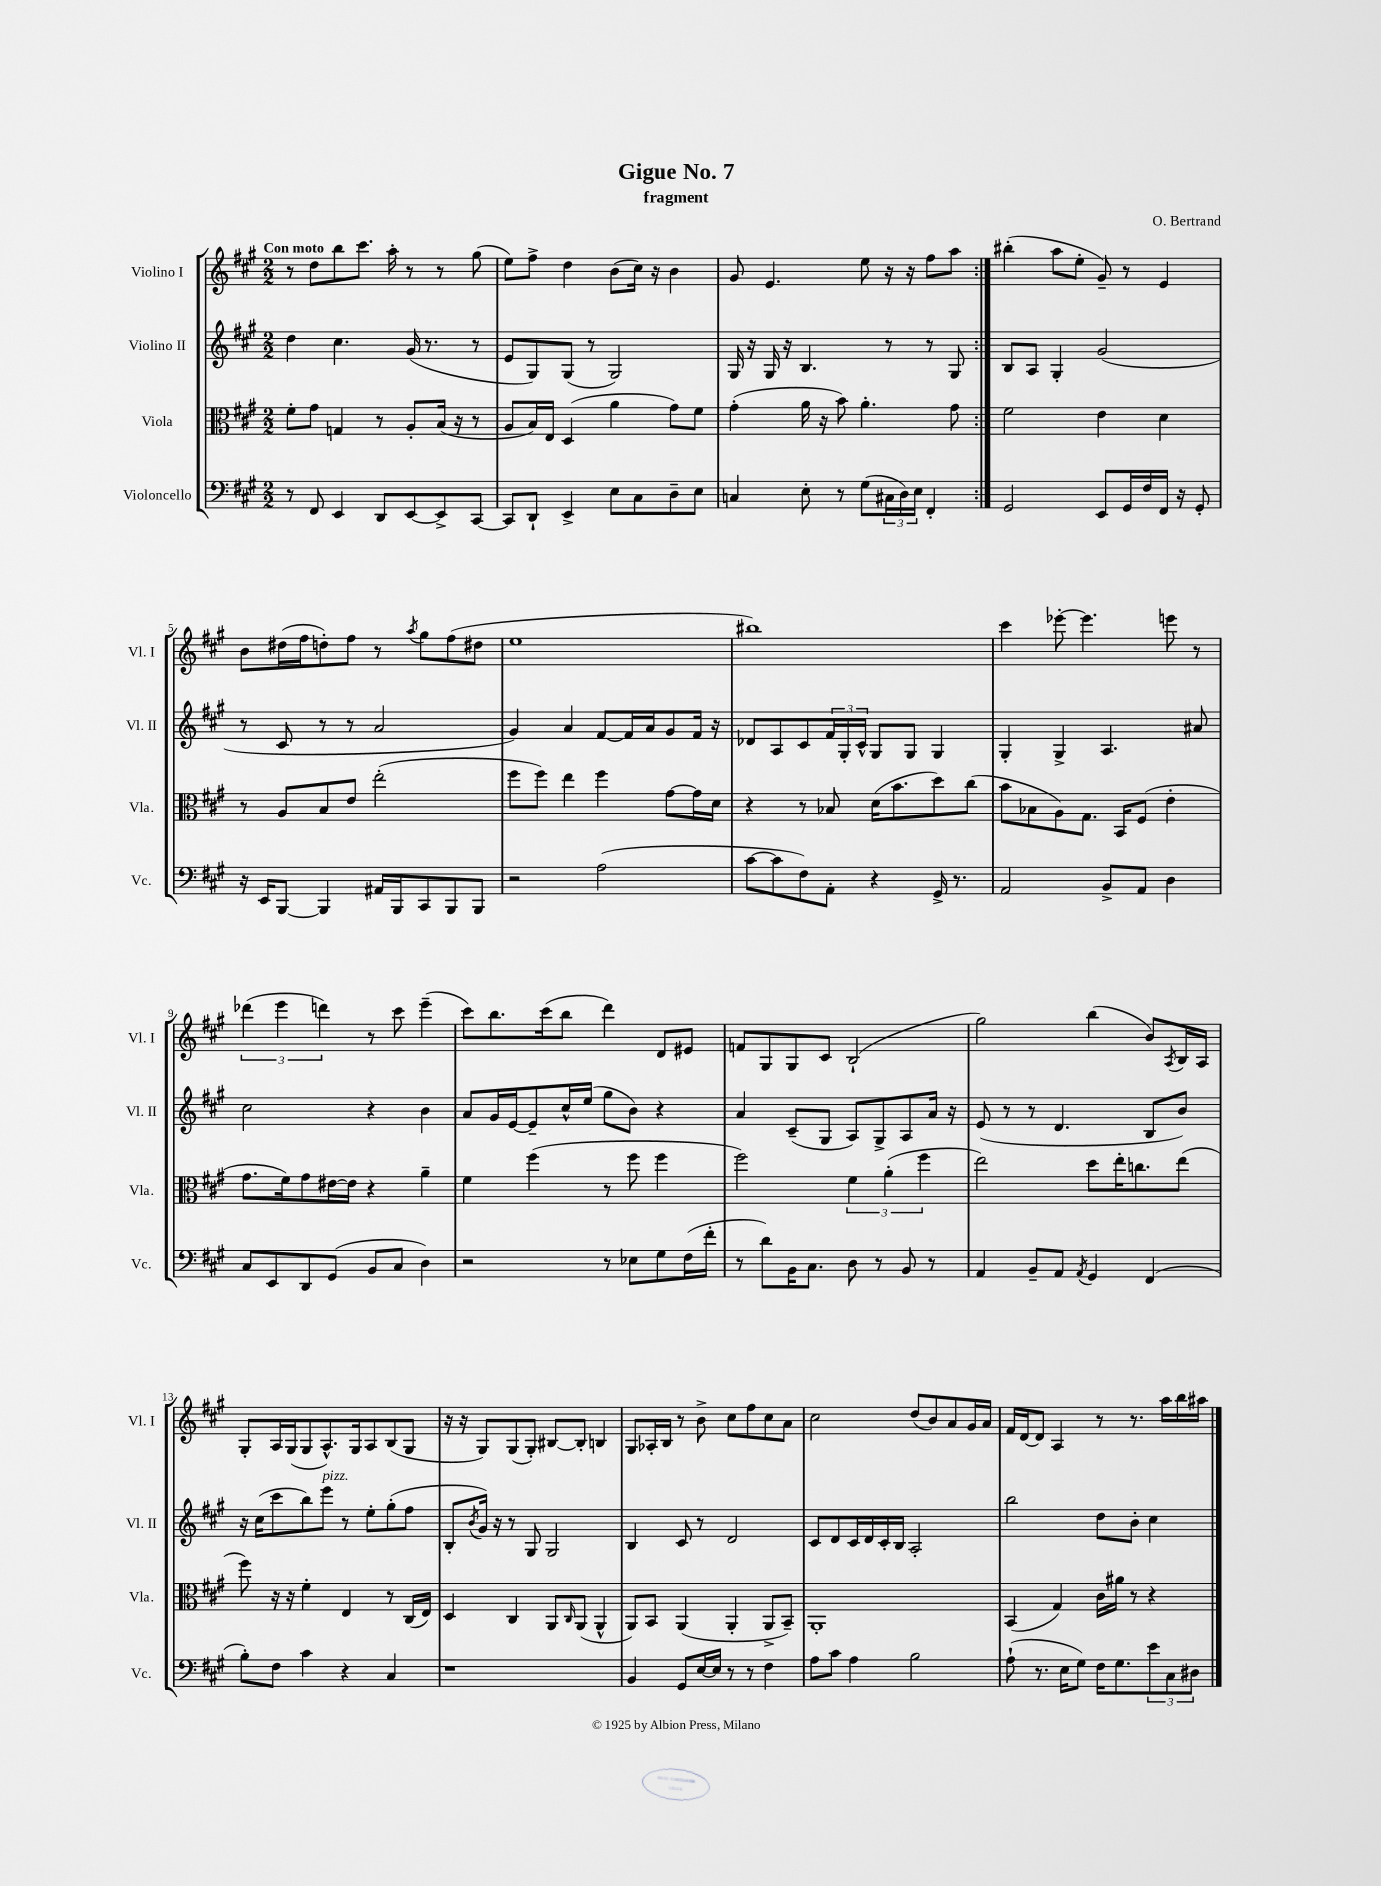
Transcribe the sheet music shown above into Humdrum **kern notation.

**kern	**kern	**kern	**kern
*staff4	*staff3	*staff2	*staff1
*clefF4	*clefC3	*clefG2	*clefG2
*k[f#c#g#]	*k[f#c#g#]	*k[f#c#g#]	*k[f#c#g#]
*M2/2	*M2/2	*M2/2	*M2/2
8r	8f#'	4dd	8r
8FF#	8g#	.	8dd
4EE	4G	4.cc#	8bb
.	.	.	8.ccc#
8DD	8r	.	.
.	.	.	16aa'
[8EE	8A'	(16g#	8r
.	.	8.r	.
8EE^]	(16B	.	8r
.	16r	.	.
[8CC#	8r	8r	(8gg#
=	=	=	=
8CC#]	8A	8e	8ee)
8DD`	16B)	8G#)	8ff#^
.	16E	.	.
4EE^	(4D	(8G#	4dd
.	.	8r	.
8E	4a	2G#)	(8b
8C#	.	.	16cc#)
.	.	.	16r
8D~	8g#)	.	4b
8E	8f#	.	.
=	=	=	=
4C	(4g#'	16G#	8g#
.	.	16r	.
.	.	16G#	4.e
.	.	16r	.
8E'	16a	4.B	.
.	16r	.	.
8r	8b)	.	.
(8G#	4.a'	.	8ee
24C#	.	8r	16r
24D)	.	.	.
.	.	.	16r
24E	.	.	.
4FF#'	.	8r	8ff#
.	8g#	8G#	8aa
=:|!	=:|!	=:|!	=:|!
2GG#	2f#	8B	(4bb#'
.	.	8A	.
.	.	4G#'	8aa
.	.	.	8ee'
8EE	4e	(2g#	8g#~)
16GG#	.	.	8r
16F#	.	.	.
16FF#	4d	.	4e
16r	.	.	.
8GG#'	.	.	.
=	=	=	=
16r	8r	8r	8b
16EE	.	.	.
[8BBB	8A	8c#	(16dd#
.	.	.	16ff#
4BBB]	8B	8r	8dd')
.	8e	8r	8ff#
16AA#	(2ee'	2a	8r
16BBB	.	.	.
.	.	.	8qaa
8CC#	.	.	8gg#
8BBB	.	.	(8ff#
8BBB	.	.	8dd#
=	=	=	=
2r	8ff#	4g#)	1ee
.	8ff#)	.	.
.	4ee	4a	.
(2A	4ff#	[8f#	.
.	.	16f#]	.
.	.	16a	.
.	[8g#	8g#	.
.	16g#]	16f#	.
.	16d	16r	.
=	=	=	=
[8c#	4r	8d-	1bb#)
8c#]	.	8A	.
8F#)	8r	8c#	.
8AA'	8B-	24f#	.
.	.	24G#'	.
.	.	24c#^^	.
4r	(16d	8G#	.
.	8.b	.	.
.	.	8G#	.
16GG#^	8dd)	4G#	.
8.r	.	.	.
.	(8cc#	.	.
=	=	=	=
2AA	8b	4G#'	4ccc#
.	8B-	.	.
.	8A)	4G#^	[8eee-'
.	8.G#	.	4.eee-]
8BB^	.	4.A	.
.	16BB	.	.
8AA	(8F#	.	.
4D	4e'	.	8eee
.	.	8a#	8r
=	=	=	=
8C#	8.g#	2cc#	(6ddd-
8EE	.	.	.
.	.	.	6eee
.	16f#)	.	.
8DD	8g#	.	.
.	.	.	6ddd)
(8GG#	[16e#	.	.
.	16e#]	.	.
8BB	4r	4r	8r
8C#	.	.	8ccc#
4D)	4a~	4b	(4eee~
=	=	=	=
2r	4f#	8a	8ccc#)
.	.	16g#	8.bb
.	.	[16e	.
.	(4ff#	8e~]	.
.	.	.	(16ccc#
.	.	16cc#^^	8bb
.	.	(16ee	.
8r	8r	8gg#	4ddd)
8E-	8ff#	8b)	.
8G#	4ff#	4r	8d
(16F#	.	.	8e#
16f#'	.	.	.
=	=	=	=
8r	2ff#)	4a	8f
8d)	.	.	8G#
16BB	.	(8c#~	8G#
8.C#	.	.	.
.	.	8G#	8c#
8D	6f#	8A)	(2B`
8r	.	8G#^	.
.	(6a'	.	.
8BB	.	8A	.
.	6ff#	.	.
8r	.	16a	.
.	.	16r	.
=	=	=	=
4AA	2ee)	(8e	2gg#)
.	.	8r	.
8BB~	.	8r	.
8AA	.	4.d	.
8qAA	.	.	.
4GG#	8dd	.	(4bb
.	16ee'	.	.
.	8.cc	.	.
(4FF#	.	8B	8b)
.	.	.	8qA
.	(8ee	8b)	16B
.	.	.	16A
=	=	=	=
8B')	8ff#)	16r	8G#'
.	.	(16cc#	.
8F#	16r	8ccc#	16A
.	16r	.	(16G#
4c#	4f#'	8bb)	8G#
.	.	8eee	8.A^^)
4r	4E	8r	.
.	.	.	16G#
.	.	8ee'	8A
4C#	8r	(8gg#'	(8B
.	(16C#	8ff#	8G#
.	16E)	.	.
=	=	=	=
1r	4D	8B'	16r
.	.	.	16r
.	.	8qb	.
.	.	16g#)	8G#)
.	.	16r	.
.	4C#	8r	(8G#
.	.	8G#	8G#')
.	8AA	2G#	[8B#
.	16qqC#	.	.
.	(8AA	.	8B#']
.	4AA^^	.	4B
=	=	=	=
4BB	8AA)	4B	8G#
.	8BB	.	16A-'
.	.	.	16B
8GG#	(4AA	8c#	8r
[16E	.	8r	8b^
16E]	.	.	.
8r	4AA'	2d	8cc#
8r	.	.	8ff#
4F#	8AA^	.	8cc#
.	8BB~)	.	8a
=	=	=	=
8A	1AA'	8c#	2cc#
8c#	.	8d	.
4A	.	16c#	.
.	.	16d	.
.	.	16c#'	.
.	.	16B	.
2B	.	2A'	(8dd
.	.	.	8b)
.	.	.	8a
.	.	.	16g#
.	.	.	16a
=	=	=	=
(8A`	(4BB	2bb	16f#
.	.	.	[16d
8.r	.	.	8d]
.	4G#)	.	4A
16E	.	.	.
8G#)	.	.	.
16F#	16c#	8dd	8r
8.G#	16a#	.	.
.	8r	8b'	8.r
12e	4r	4cc#	.
.	.	.	16aa
12C#	.	.	.
.	.	.	16bb
12D#	.	.	.
.	.	.	16aa#
==	==	==	==
*-	*-	*-	*-
